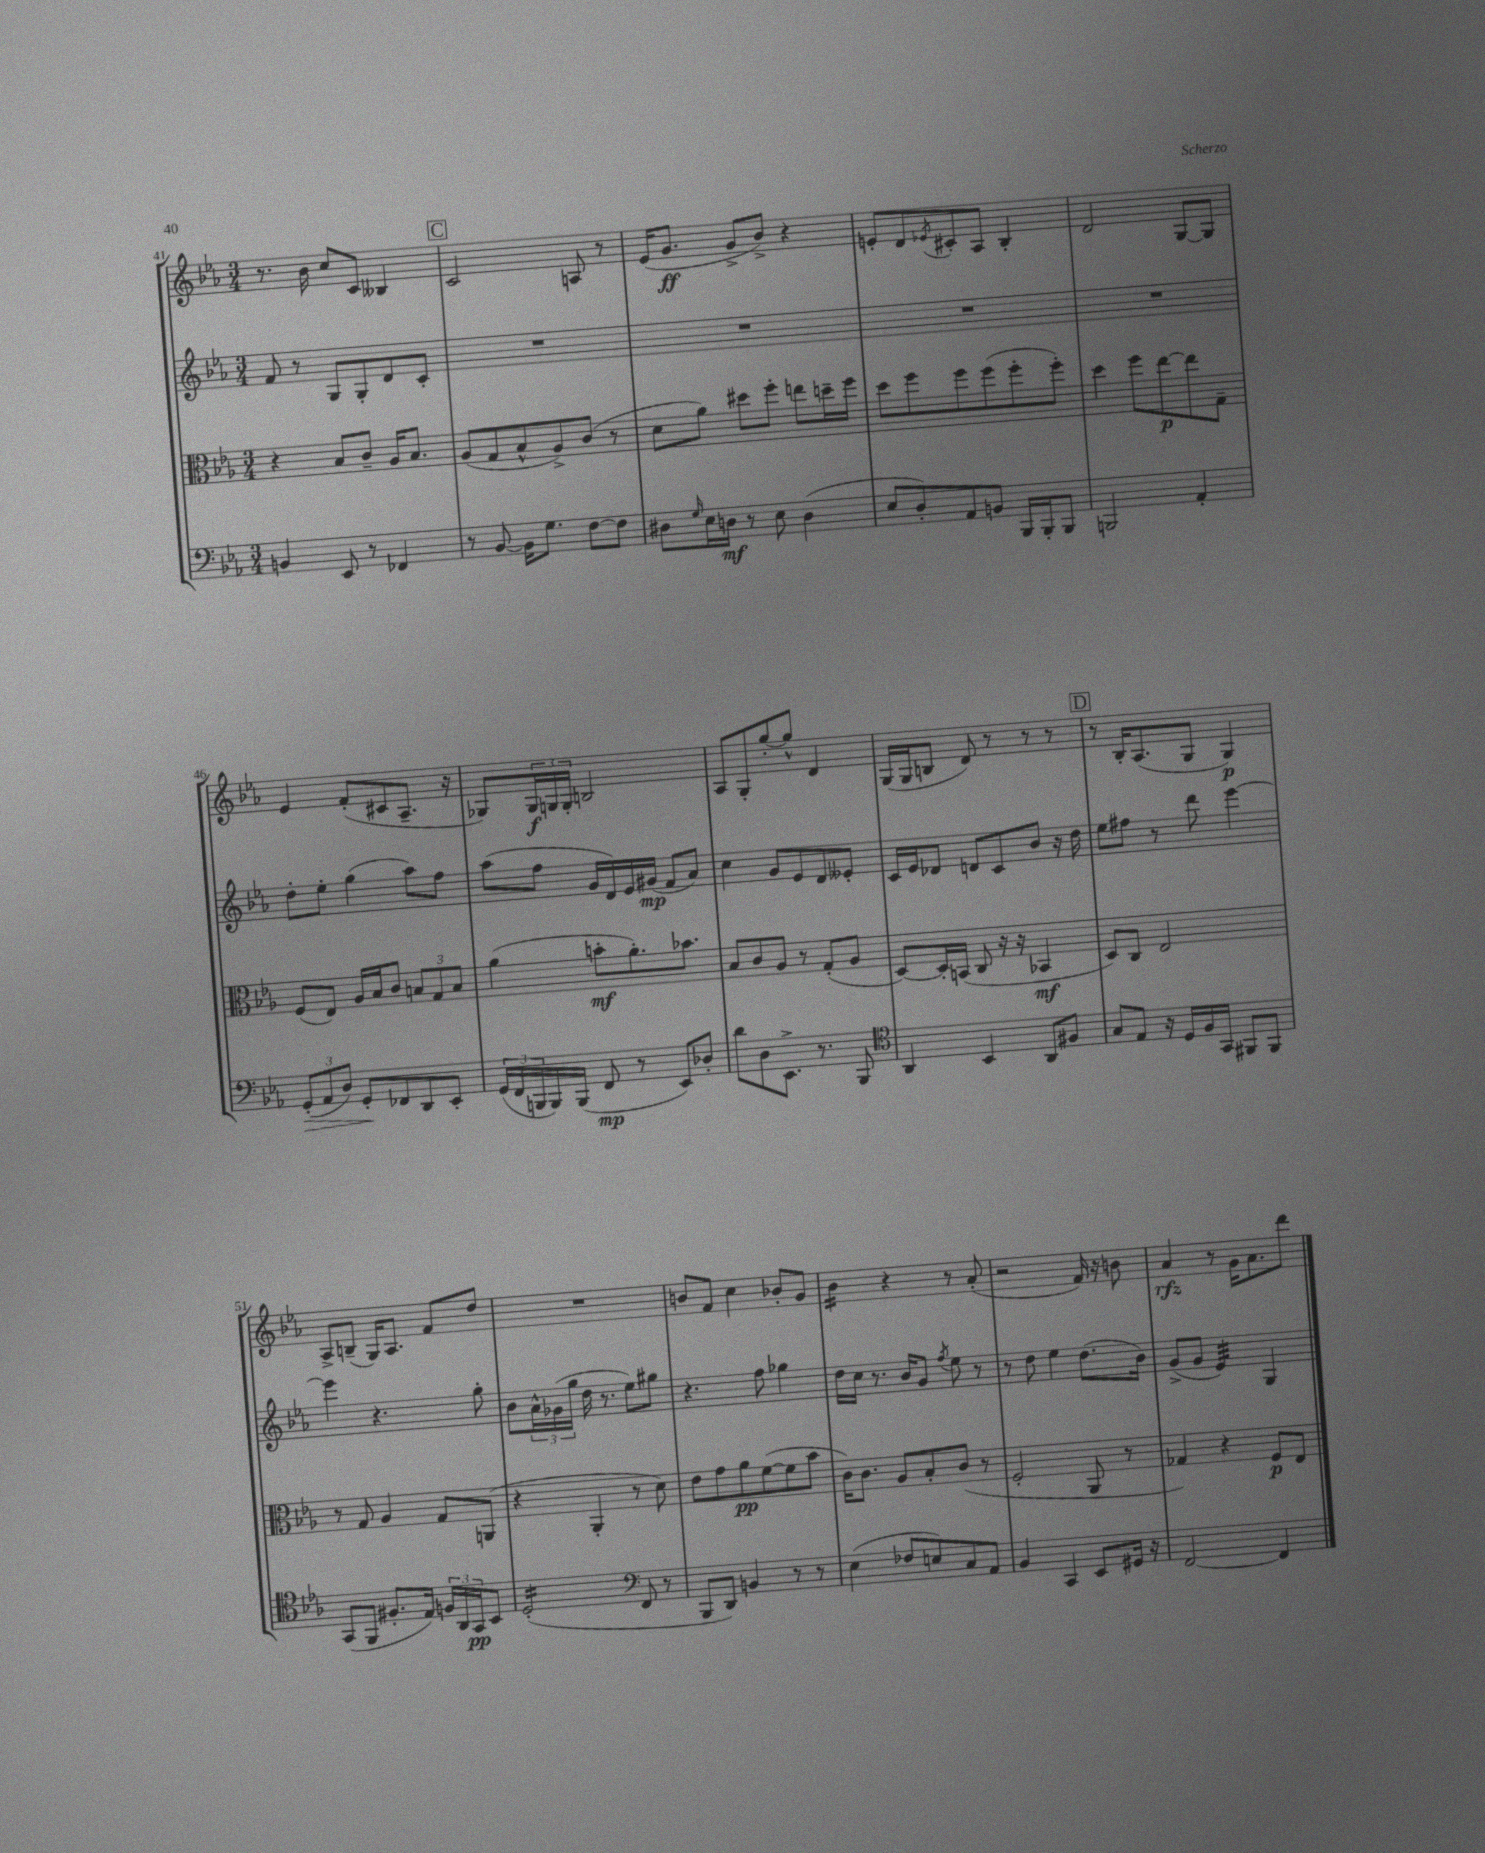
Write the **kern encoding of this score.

**kern	**kern	**kern	**kern
*staff4	*staff3	*staff2	*staff1
*clefF4	*clefC3	*clefG2	*clefG2
*k[b-e-a-]	*k[b-e-a-]	*k[b-e-a-]	*k[b-e-a-]
*M3/4	*M3/4	*M3/4	*M3/4
4BB	4r	8f	8.r
.	.	8r	.
.	.	.	16b-
8EE-	8B-	8G	8cc
8r	8c~	8G'	8c
4FF-	16A-	8d	4B--
.	8.B-	.	.
.	.	8c'	.
=	=	=	=
8r	(8A-	2.r	2c
[8BB-	8G	.	.
16BB-]	8B-^^	.	.
8.G	.	.	.
.	8A-^)	.	.
[8F	(8c	.	8A
8F]	8r	.	8r
=	=	=	=
8D#	8d	2.r	(16e-
.	.	.	8.g
16qqG	.	.	.
16E-	8a-)	.	.
16D	.	.	.
8r	8dd#	.	8g^
8E-	8ff'	.	8b-^)
(4D	8ee	.	4r
.	16dd~	.	.
.	16ff	.	.
=	=	=	=
8E-	8dd	2.r	8e'
8D')	8ff	.	8d
.	.	.	8qe-
8AA-	8ff	.	8c#'
8BB	(8ff	.	8A-
16BBB-	8ff'	.	4B-'
16BBB-'	.	.	.
8BBB-	8ff')	.	.
=	=	=	=
2BBB	4dd	2.r	2d
.	8ff	.	.
.	[8ee-	.	.
4AA-'	8ee-]	.	[8G
.	8G~	.	8G]
=	=	=	=
(12GG'	(8F	8dd'	4e-
12AA-	.	.	.
.	8E-)	8ee-'	.
12D)	.	.	.
8GG'	16A-	(4gg	(8f'
.	16B-	.	.
8FF-	8c	.	8c#
8DD	12B	8aa-)	8.A-~
.	12G	.	.
8EE-'	.	8ff	.
.	12B	.	.
.	.	.	16r
=	=	=	=
(24GG	(4a-	(8aa-	8G-)
24FF	.	.	.
24BBB	.	.	.
16BBB)	.	8ff	24G-
.	.	.	24G
(16BBB	.	.	.
.	.	.	24G'
8FF	8b'	16g	2B
.	.	16d)	.
8r	8.a-')	16e-	.
.	.	(16g#	.
8EE-)	.	8f	.
.	8.b-	.	.
8D-'	.	8a-)	.
=	=	=	=
8d	8B-	4cc	8A-
8D	8c	.	8G'
8.EE-^	8A-	8g	[8gg'
.	8r	8e-	8gg^^]
8.r	.	.	.
.	(8G'	8d	4d
8BBB-	8A-	8e--'	.
=	=	=	=
*clefC4	*	*	*
4AA-	[8D)	16c	(16G
.	.	16e-	16G
.	16D']	8d-	8B
.	(16BB	.	.
4BB-	8C	8d	8d)
.	16r	8c	8r
.	16r	.	.
8AA-	4BB-	8b-	8r
8F#	.	16r	8r
.	.	16dd	.
=	=	=	=
8G	8D)	8ee-	8r
8E-	8C	8ff#	16B-'
.	.	.	(8.A-
16r	2E-	8r	.
16D	.	.	.
16F	.	8ddd	8G
16GG	.	.	.
8FF#	.	[4eee-	4G)
8FF#	.	.	.
=	=	=	=
(8GG	8r	4eee-]	8A-^
8FF	8G	.	(8B~
8.F#'	4A-	4.r	16G)
.	.	.	8.A-
16E-)	.	.	.
24F	8G	.	8f
24AA-	.	.	.
24GG	.	.	.
8BB-	(8AA	8gg'	8dd
=	=	=	=
(2D'	4r	8b-	2.r
.	.	24a-^^	.
.	.	(24g-	.
.	.	24gg	.
.	4AA-'	16dd	.
.	.	8.r	.
*clefF4	*	*	*
8FF	8r	8ee-)	.
8r	8d)	8gg#	.
=	=	=	=
8BBB-	8e-	4.r	8b
8DD)	8g	.	8f
4BB	8a-	.	4cc
.	([8f	8ff	.
8r	8f]	4gg-	8b-'
8r	8b-	.	8g
=	=	=	=
(4E-	16c)	16dd	4b-
.	8.c	16cc	.
.	.	8.r	.
8F-	8A-	.	4r
.	.	16b-	.
8E)	8B-'	8g	.
.	.	8qff	.
8C	(8c	8ee-	8r
8AA-	8r	8r	(8a-'
=	=	=	=
4BB-	2F'	8r	2r
.	.	8dd	.
4CC	.	4ee-	.
8EE-	8AA-	(8.dd	16f)
.	.	.	16r
16GG#	8r	.	8b
16r	.	16b-)	.
=	=	=	=
[2FF	4G-)	(8g^	4a-
.	.	8g	.
.	4r	4e-)	8r
.	.	.	16g
.	.	.	8.a-
4FF]	8F	4G	.
.	8E-	.	8ddd
==	==	==	==
*-	*-	*-	*-
